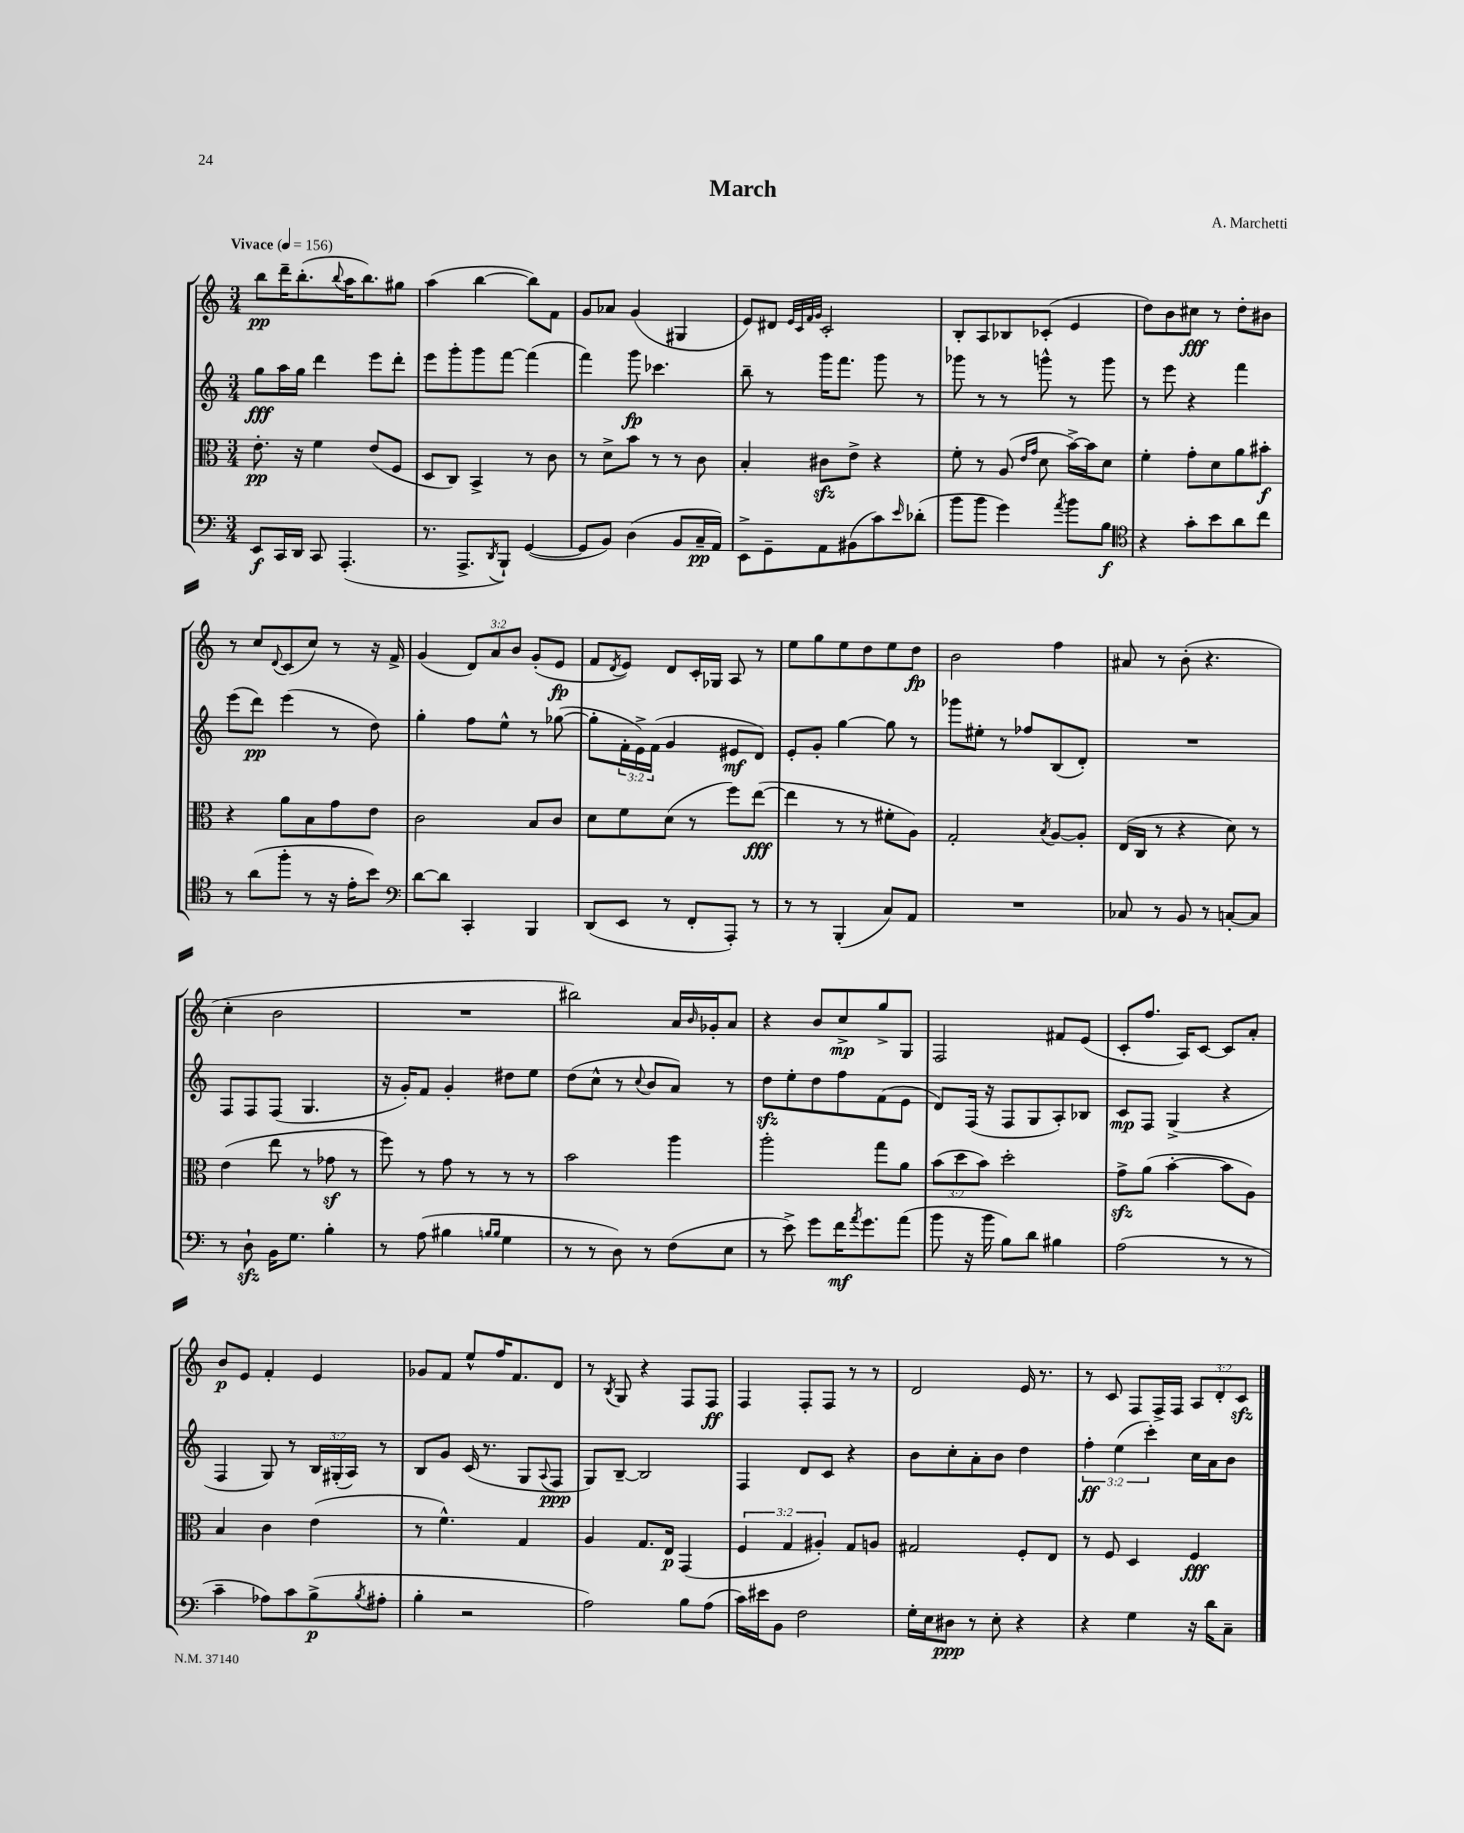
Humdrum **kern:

**kern	**kern	**kern	**kern
*staff4	*staff3	*staff2	*staff1
*clefF4	*clefC3	*clefG2	*clefG2
*k[]	*k[]	*k[]	*k[]
*M3/4	*M3/4	*M3/4	*M3/4
*MM156	*MM156	*MM156	*MM156
8EE/L	8.e'\	8gg\L	8bb\L
16CC/L	.	16aa\L	16ddd~\K
16DD/JJ	16r	16gg\JJ	(8.bb'\
8CC/	4f\	4ddd\	.
.	.	.	8qqbb/
(4.AAA'/	.	.	16aa\K
.	.	.	8.bb\)
.	(8e/L	8eee\L	.
.	8F/J	8ddd'\J	8gg#\J
=	=	=	=
8.r	8D/L	8eee\L	(4aa\
.	8C/J)	8ggg'\	.
8.AAA^/L	.	.	.
.	4BB^/	8ggg\	[4bb\
8qDD/	.	.	.
8BBB`/J)	.	[8fff\J	.
([4GG/	8r	(4fff\]	8bb\]L)
.	8c\	.	8f\J
=	=	=	=
8GG/]L	8r	4fff\)	8g/L
8BB/J)	8d^\L	.	8a-/J
(4D\	8b\J	8ggg\	(4g/
.	8r	4.ccc-\	.
8BB/L	8r	.	4G#/
16C~/L	8c\	.	.
16AA/JJ)	.	.	.
=	=	=	=
8EE^\L	4B'/	8bb~\	8e/L)
8GG~\	.	8r	8d#/J
.	.	.	32qqe/LLL
.	.	.	32qqc/
.	.	.	32qqf/
.	.	.	32qqg/JJJ
8AA\	8c#\L	16ggg\LK	2c'/
.	.	8.fff\J	.
(8BB#\	8e^\J	.	.
8c\)	4r	8ggg\	.
16qqe/	.	.	.
(8d-'\J	.	8r	.
=	=	=	=
8b\L	8f'\	8ggg-\	8B'/L
8b\J	8r	8r	8A/
4g\)	(8A/	8r	8B-/
.	16qqe/LL	.	.
.	16qqg/JJ	.	.
.	8d\	8ggg^^\	(8c-'/J
8qa/	.	.	.
8b\L	[16b^\LL)	8r	4e/
.	16b\]J	.	.
8B\J	8d\J	8ggg\	.
=	=	=	=
*clefC4	*	*	*
4r	4f'\	8r	8dd\L)
.	.	8eee\	8b\
8g'\L	8g'\L	4r	8cc#\J
8b\	8d\	.	8r
8a\	8a\	4fff\	8dd'\L
8cc\J	8b#'\J	.	8b#\J
=	=	=	=
8r	4r	(8eee\L	8r
(8a\L	.	8ddd\J)	8cc/L
.	.	.	8qqd/
8ff'\J	8a\L	(4eee\	(8c/
8r	8B\	.	8cc/J)
16r	8g\	8r	8r
16e'\LK	.	.	.
8b\J)	8e\J	8dd\)	16r
.	.	.	16f^/
=	=	=	=
*clefF4	*	*	*
[8d\L	2c\	4gg'\	(4g/
8d\]J	.	.	.
4CC'/	.	8ff\L	12d/L)
.	.	.	12a/
.	.	8ee^^\J	.
.	.	.	12b/J
4BBB/	8B/L	8r	(8g'/L
.	8c/J	([8gg-\	8e/J
=	=	=	=
(8DD/L	8d\L	8gg-'\]L	8f/L
.	.	.	8qd/
8EE/J	8f\	24f'\L	8e/J)
.	.	24e^\)	.
.	.	(24f\JJ	.
8r	(8d\J	4g/	8d/L
8FF'/L	8r	.	16c'/L
.	.	.	16G-/JJ
8AAA'/J)	8ff\L)	8e#/L	8A/
8r	([8ee\J	8d/J)	8r
=	=	=	=
8r	4ee\]	8e'/L	8ee\L
8r	.	8g'/J	8gg\
(4BBB'/	8r	[4gg\	8ee\
.	8r	.	8dd\
8C/L)	8f#'\L	8gg\]	8ee\
8AA/J	8A\J)	8r	8dd\J
=	=	=	=
2.r	2G'/	8ggg-\L	2b\
.	.	8ee#'\J	.
.	.	8r	.
.	.	8ff-/L	.
.	8qB/	.	.
.	[8A/L	(8B/	4ff\
.	8A'/]J	8d'/J)	.
=	=	=	=
8C-/	(16E/LL	2.r	8a#/
.	16C/JJ	.	.
8r	8r	.	8r
8BB/	4r	.	(8b'\
8r	.	.	4.r
[8C'/L	8d\)	.	.
8C/]J	8r	.	.
=	=	=	=
8r	(4e\	8F/L	4cc'\
8D`\	.	8F/	.
16BB\LK	8ee\	(8F/J	2b\
8.G\J	.	.	.
.	8r	4.G/	.
4B'\	8g-\	.	.
.	8r	.	.
=	=	=	=
8r	8ff\)	16r	2.r
.	.	16g'/LK)	.
(8A\	8r	8f/J	.
4B#\	8g\	4g'/	.
.	8r	.	.
16qqB/LL	.	.	.
16qqB/JJ	.	.	.
4G\	8r	8dd#\L	.
.	8r	8ee\J	.
=	=	=	=
8r	2b\	(8dd\L	2bb#\)
8r	.	8cc^^\J	.
8D\)	.	8r	.
.	.	8qqcc/	.
8r	.	8b/L	.
(8F\L	4aa\	8a/J)	16a/LL
.	.	.	16qqb/
.	.	.	16g-'/J
8E\J	.	8r	8a/J
=	=	=	=
8r	2aa'\	8dd\L	4r
8e^\)	.	8ee'\	.
8g\L	.	8dd\	8b/L
16f\K	.	8ff\	8cc^/
8qa/	.	.	.
8.g\	.	.	.
.	8gg\L	(8f\	8gg^/
(8a\J	8a\J	8e\J	8G/J
=	=	=	=
8b\	(12b\L	8d/L)	2F/
.	12dd\	.	.
16r	.	(16F/Jk	.
.	12b\J)	.	.
16b\	.	16r	.
8B\L)	2dd'\	8F/L	.
8d\J	.	8G/	.
4B#\	.	8A'/)	8f#/L
.	.	8B-/J	(8e/J
=	=	=	=
(2A\	8g^\L	8c/L	8c'/L
.	(8a\J	8F/J	8.ff/J
.	[4b'\	(4G^/	.
.	.	.	16A/LK)
.	.	.	[8c/J
8r	8b\]L	4r	8c/]L
8r	8A\J)	.	8a'/J
=	=	=	=
4c~\	4B/	4F/	8b/L
.	.	.	8e/J
8A-\L)	4c\	8G/)	4f'/
8c\	.	8r	.
(8B^\	(4e\	24B/LL	4e/
.	.	(24G#'/	.
.	.	24A/JJ)	.
8qB/	.	.	.
8A#'\J	.	8r	.
=	=	=	=
4B'\	8r	8B/L	8g-/L
.	4.f^^\)	8g/J	8f/J
2r	.	(16c/	8ee^^/L
.	.	8.r	.
.	.	.	16ff/K
.	.	.	8.f/
.	4G/	8G/L	.
.	.	8qqA/	.
.	.	8F/J	8d/J
=	=	=	=
2A\)	4A/	8G/L)	8r
.	.	.	8qB/
.	.	[8B~/J	8G/
.	8.G/L	2B/]	4r
.	16E/Jk	.	.
8B\L	(4GG/	.	8F/L
(8A\J	.	.	8F/J
=	=	=	=
16c\LL)	6F/	4F/	4F/
16e#\J	.	.	.
8BB\J	.	.	.
.	6G/	.	.
2F\	.	8d/L	8F'/L
.	6A#'/)	.	.
.	.	8c/J	8F/J
.	8G/L	4r	8r
.	8A/J	.	8r
=	=	=	=
16G'\LL	2G#/	8b\L	2d/
16E\J	.	.	.
8D#\J	.	8cc'\	.
8r	.	8a'\	.
8E'\	.	8b\J	.
4r	8F'/L	4dd\	16e/
.	.	.	8.r
.	8E/J	.	.
=	=	=	=
4r	8r	6ff'\	8r
.	8F/	.	8c/
.	.	(6ee\	.
4G\	4D/	.	8F/L
.	.	6ccc'\)	.
.	.	.	16F^/L
.	.	.	16F/JJ
16r	4F/	16cc\LL	12A/L
16d\LK	.	16a\J	.
.	.	.	12d'/
8C~\J	.	8b\J	.
.	.	.	12c/J
==	==	==	==
*-	*-	*-	*-
